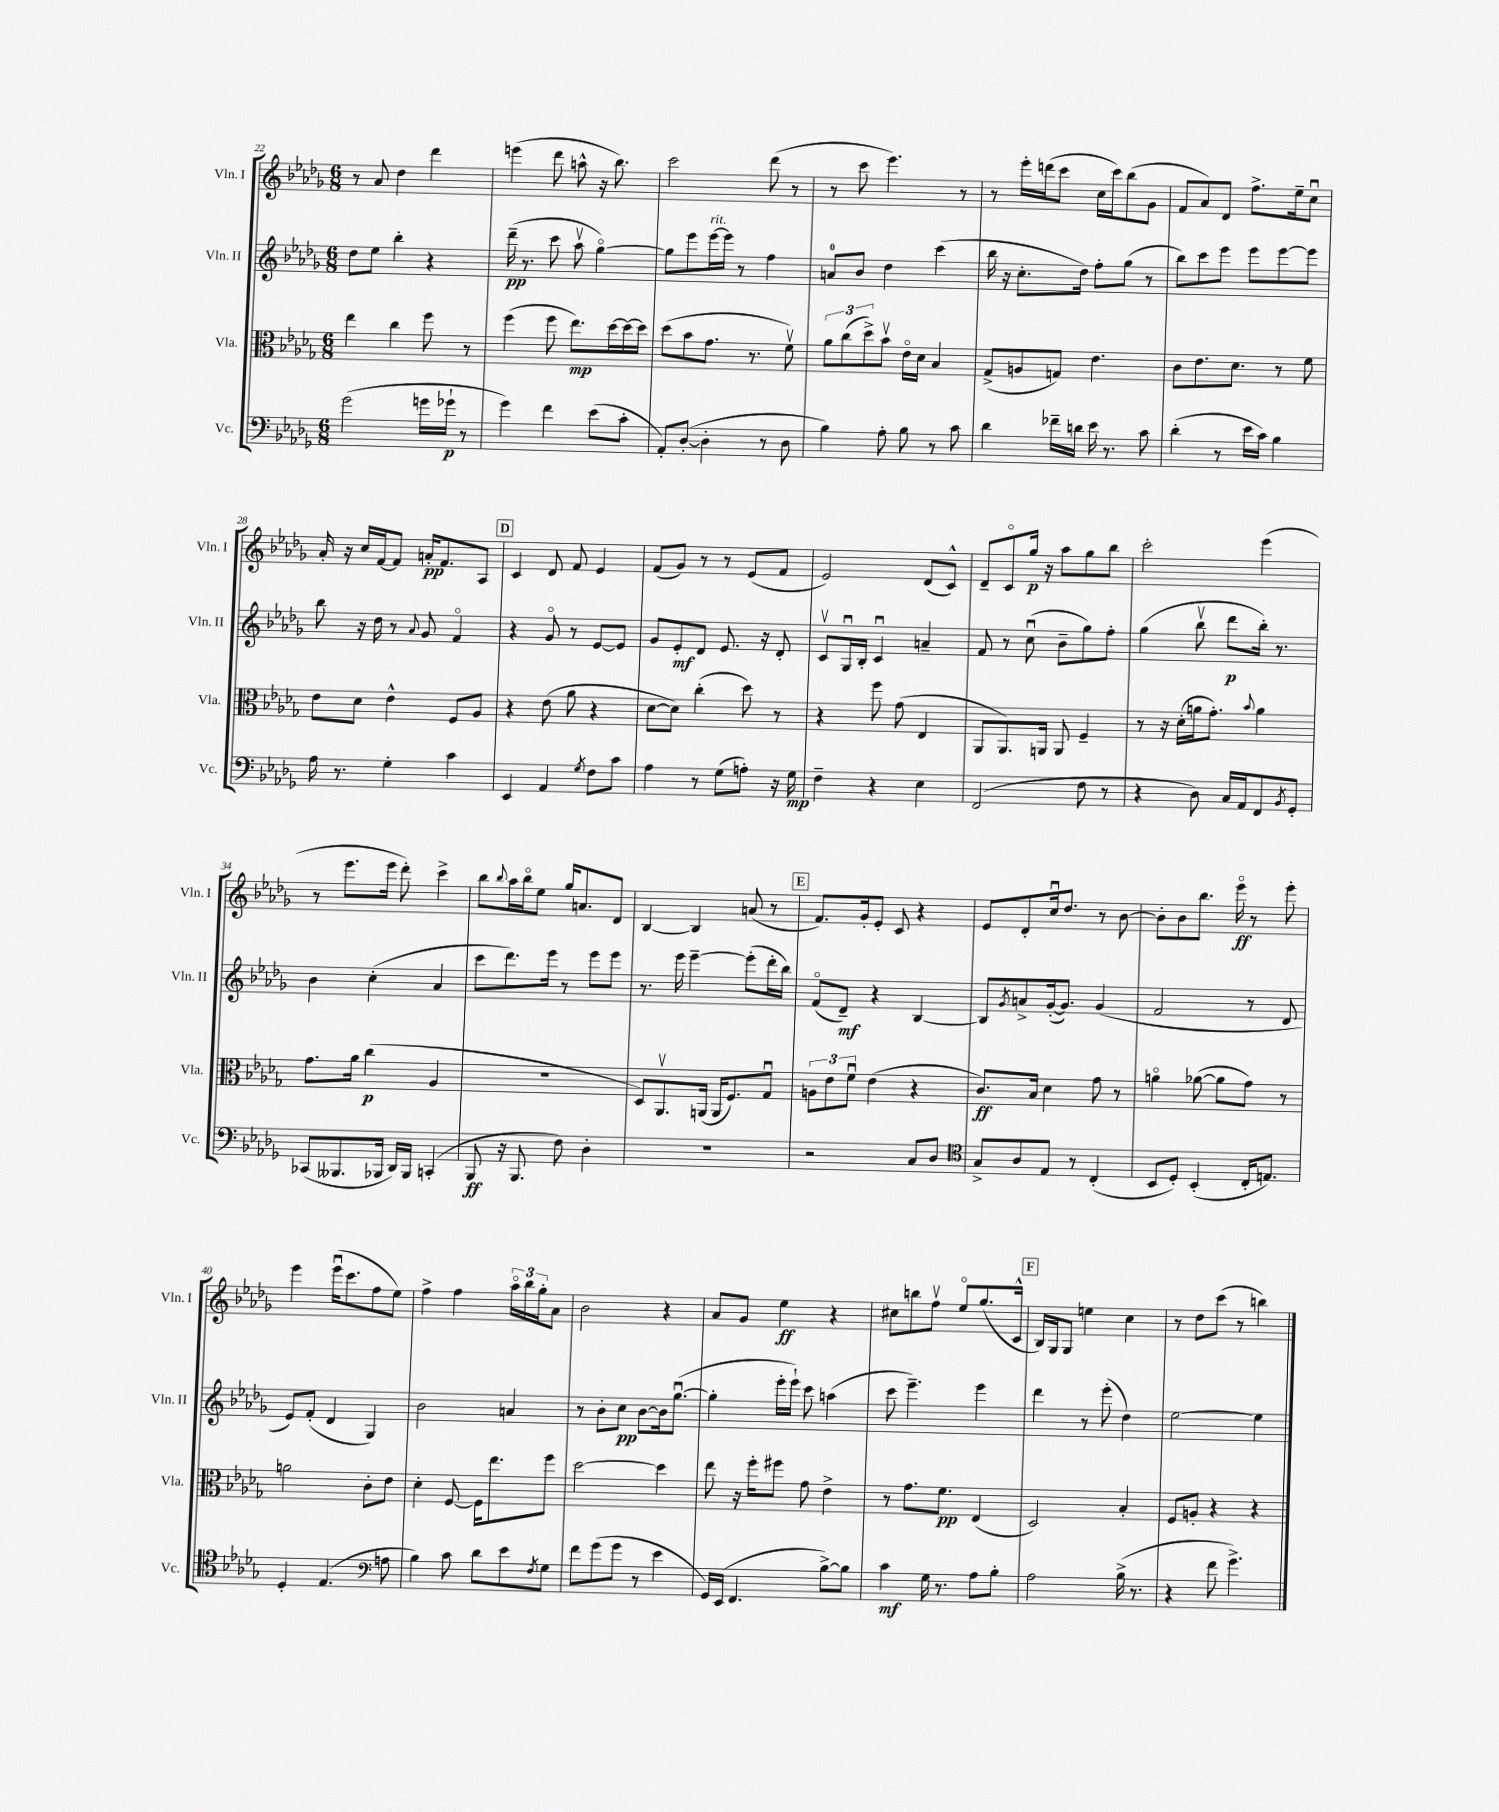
<<
\new StaffGroup <<
\new Staff = "s0" \with { instrumentName = "Vln. I" shortInstrumentName = "Vln. I" } {
    \clef treble \key des \major \numericTimeSignature \time 6/8
    r8 aes'8 des''4 des'''4 |
    e'''4( des'''8 a''8-^ r16 bes''8.) |
    c'''2 des'''8( r8 |
    r8 c'''8 ees'''4.) r8 |
    r8 ees'''16-. d'''16( c'''8 c''16 c'''16) bes''8( ges'8 |
    f'8 aes'8) des'8 f''8.-> ees''16-- c''8\downbow |
    aes'16-. r16 c''16 f'16~ f'8 a'16-.\pp f'8. aes8 |
    \mark \markup { \box "D" } c'4 des'8 f'8 ees'4 |
    f'8( ges'8) r8 r8 ees'8( f'8 |
    ees'2) des'8( c'8-^) |
    des'8-- c'8\flageolet ges''16\p r16 aes''8 ges''8 bes''8 |
    c'''2-. ees'''4( |
    r8 ees'''8. ees'''16 des'''8-.) c'''4-> |
    bes''8 \appoggiatura { bes''8 } aes''16 bes''16\flageolet ees''8 ges''16 a'8. des'8 |
    bes4~ bes4 a'8( r8 |
    \mark \markup { \box "E" } f'8.) ges'16-. ees'8-. c'8 r4 |
    ees'8 des'8-. c''16\downbow des''8. r8 bes'8~ |
    bes'8-. bes'8 bes''8. ees'''16\flageolet\ff r8 ees'''8-. |
    ees'''4 ees'''16\downbow( c'''8. f''8 ees''8) |
    f''4-> f''4 \tuplet 3/2 { aes''16\flageolet bes''16 ges''16-. } aes'8 |
    bes'2 r4 |
    aes'8 ges'8 ees''4\ff r4 |
    cis''8 b''8 f''8\upbow ees''8\flageolet ges''8.( c'16-^ |
    \mark \markup { \box "F" } bes16) ges16 ges8 e''4 c''4 |
    r8 des''8 c'''8( r8 b''4) \bar "|." |
}
\new Staff = "s1" \with { instrumentName = "Vln. II" shortInstrumentName = "Vln. II" } {
    \clef treble \key des \major \numericTimeSignature \time 6/8
    des''8 ees''8 bes''4-. r4 |
    des'''16--\pp( r8. c'''8 aes''8\upbow ges''4~\flageolet) |
    ges''8 ees'''8 ees'''16~^\markup { \italic "rit." } ees'''16 r8 f''4 |
    a'8-0 bes'8 des''4 c'''4( |
    bes''16 r16 c''8.-. des''16) f''8-. ges''8( r8 |
    bes''8) c'''8 ees'''8 ees'''8 ees'''8~ ees'''8 |
    bes''8 r16 des''16 r8 \appoggiatura { aes'8 } ges'8 f'4\flageolet |
    \mark \markup { \box "D" } r4 ges'8\flageolet r8 ees'8~ ees'8 |
    ges'8 ees'8-.\mf des'8 ees'8. r16 des'8-. |
    c'8\upbow ges16\downbow bes16-. c'4\downbow a'4-- |
    f'8 r8 c''8\downbow( bes'8-- ges''8) f''8-. |
    ges''4( bes''8\upbow des'''8\p bes''16-.) r8. |
    bes'4 c''4-.( aes'4 |
    c'''8 des'''8.) ees'''16 r8 ees'''8 ees'''8 |
    r8. ees'''16 ees'''4~-- ees'''8-.( des'''16-. bes''16) |
    \mark \markup { \box "E" } f'8\flageolet( des'8--\mf) r4 bes4~ |
    bes8 \acciaccatura { ges'8 } a'8-> ges'16~-.( ges'8.) ges'4( |
    f'2 r8 des'8 |
    ees'8) f'8-.( des'4 ges4) |
    bes'2 a'4 |
    r8 bes'8-. c''8\pp bes'8~ bes'16 ges''8.~\downbow( |
    ges''4-. ees'''16-. ees'''16-!) c'''8 a''4( |
    c'''8 ees'''4.--) ees'''4 |
    \mark \markup { \box "F" } des'''4 r8 ees'''8-.( des''4) |
    ees''2~ ees''4 \bar "|." |
}
\new Staff = "s2" \with { instrumentName = "Vla." shortInstrumentName = "Vla." } {
    \clef alto \key des \major \numericTimeSignature \time 6/8
    ees''4 c''4 f''8 r8 |
    f''4( f''8 ees''8.\mp) des''16~ des''16~ des''16 |
    des''8( bes'8 ges'8. r8. f'8\upbow) |
    \tuplet 3/2 { aes'8 c''8( des''8->) } bes'8\upbow ees'16\flageolet des'16 bes4 |
    ges8->( a8 g8) ees'4. |
    c'8 ees'8. des'8. r8 f'8 |
    ees'8 des'8 ees'4-^ f8 aes8 |
    \mark \markup { \box "D" } r4 ees'8( aes'8 r4 |
    des'8~ des'8) c''4-.( des''8) r8 |
    r4 f''8 ges'8( ees4 |
    aes,8 aes,8.) a,16 a,8 f4-- |
    r8 r16 des'16-.( a'16 ges'8.-.) \appoggiatura { bes'8 } a'4 |
    ges'8. aes'16 c''4\p( aes4 |
    R2. |
    des8) aes,8.\upbow a,16( a,16 f8.) ges8\downbow |
    \mark \markup { \box "E" } \tuplet 3/2 { a8 ees'8 f'8\downbow } ees'4( r4 |
    c'8.\ff) bes16 des'4 ges'8 r8 |
    a'4\flageolet aes'8~( aes'8 ges'8) r8 |
    a'2 c'8-. ees'8 |
    des'4-. f8~ f16 ees''8. f''8 |
    des''2~ des''4 |
    ees''8 r16 f''16-. fis''8 ges'8 ees'4-> |
    r8 ges'8. f'8.\pp ees4( |
    \mark \markup { \box "F" } des2) bes4-. |
    f8 a8-. r4 r4 \bar "|." |
}
\new Staff = "s3" \with { instrumentName = "Vc." shortInstrumentName = "Vc." } {
    \clef bass \key des \major \numericTimeSignature \time 6/8
    ges'2( g'16 ges'16-!\p r8 |
    ges'4) f'4 ees'8( c'8-. |
    aes,8-.) des8~-.( des4-. r8 des8 |
    bes4) aes8-. bes8 r8 c'8 |
    des'4 fes'16-- d'16 ees'16 r8. c'8 |
    des'4-.( r8 ees'16 c'16) bes4 |
    aes16 r8. ges4-. c'4 |
    \mark \markup { \box "D" } ees,4 aes,4 \acciaccatura { ges8 } f8 c'8 |
    aes4 r8 ges8( a8-.) r16 ges16\mp |
    f4-- r4 ees4 |
    f,2( f8 r8 |
    r4 des8) c16 aes,16 f,8 \acciaccatura { bes,8 } ges,8-. |
    ces,8( beses,,8. bes,,16 des,16) bes,,16 c,4-.( |
    bes,,8\ff r16 bes,,8. f8) des4-. |
    R2. |
    \mark \markup { \box "E" } r2 c8 des8 |
    \clef tenor ges8-> aes8 ees8 r8 c4-.( |
    bes,8 des8-.) bes,4-.( c16-. e8.) |
    des4-. ees4.( \clef bass a8 |
    bes4) c'8 des'8 ees'8 \acciaccatura { f8 } ges8 |
    f'8 ges'8( ges'8 r8 ees'4 |
    ges,16) ees,16( f,4. bes8~->) bes8 |
    c'4\mf ges16 r8. aes8 bes8-. |
    \mark \markup { \box "F" } aes2 bes16->( r8. |
    r4 f'8 ges'4.->) \bar "|." |
}
>>
>>
\layout { \context { \Score currentBarNumber = #22 } }
